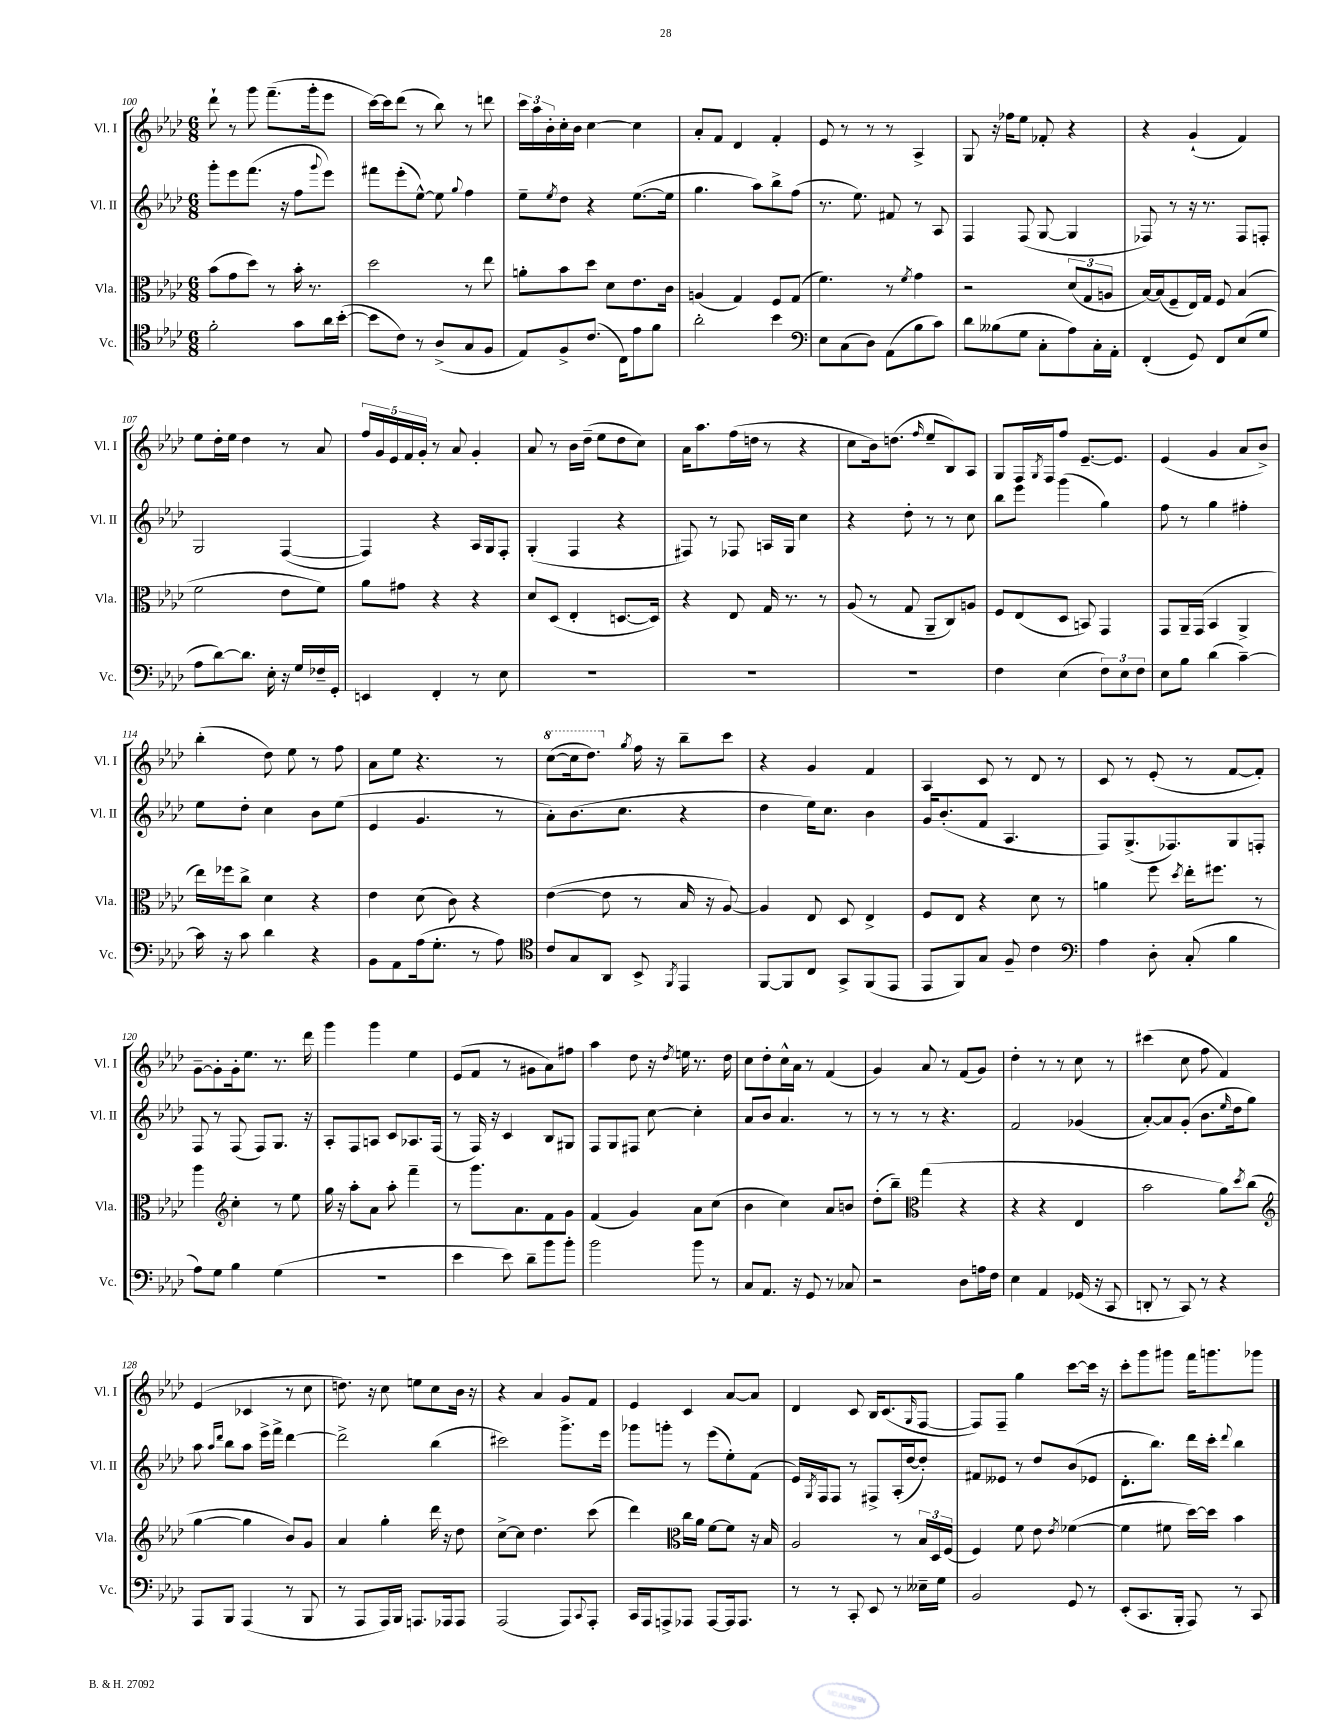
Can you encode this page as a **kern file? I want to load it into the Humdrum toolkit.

**kern	**kern	**kern	**kern
*part4	*part3	*part2	*part1
*staff4	*staff3	*staff2	*staff1
*I"Vc.	*I"Vla.	*I"Vl. II	*I"Vl. I
*I'Vc.	*I'Vla.	*I'Vl. II	*I'Vl. I
*clefC4	*clefC3	*clefG2	*clefG2
*k[b-e-a-d-]	*k[b-e-a-d-]	*k[b-e-a-d-]	*k[b-e-a-d-]
*M6/8	*M6/8	*M6/8	*M6/8
=100	=100	=100	=100
2f'\	(8b-\L	8ggg'\L	8ddd-`\
.	8g\	8eee-\	8r
.	8dd-\J)	(8.fff\J	8ggg\
.	8r	.	(8.fff~\L
.	.	16r	.
8g\L	16b-'\	8ff\L	.
.	8.r	.	16ggg'\k
.	.	8qqggg/	.
16a-\L	.	8eee-\J)	8eee-\J
([16b-'\JJ	.	.	.
=101	=101	=101	=101
8b-\L]	2dd-\	8fff#X\L	[16ccc\LL)
.	.	.	16ccc\J]
8c\J)	.	(8eee-'\	(8ddd-\J
8r	.	[8ee-^^\J)	8r
(8A-^/L	.	8ee-\]	8bb-\)
.	.	8qqgg/	.
8G/	8r	4ff\	8r
8F/J	8ee-\	.	8dddn\
=102	=102	=102	=102
8E-/L)	8an'\L	8ee-~\L	24ccc\LL
.	.	.	24aa-\
.	.	.	24b-'\
.	.	8qee-/	.
8F^/	8b-\	8dd-\J	16cc'\
.	.	.	16b-\JJ
(8.c/J	8dd-\J	4r	[4cc\
.	8d-\L	.	.
16C\KL)	.	.	.
8e-\	8.e-\	([8.ee-\L	4cc\]
8f\J	.	.	.
.	16c\Jk	16ee-\Jk]	.
=103	=103	=103	=103
2a-'\	(4An/	4.gg\	8a-'/L
.	.	.	8f/J
.	4G/)	.	4d-/
.	.	8aa-\L)	.
4b-\	8F/L	8bb-^\	4f'/
.	(8G/J	(8ff\J	.
=104	=104	=104	=104
*clefF4	*	*	*
8E-\L	4.f\)	8.r	8e-/
(8C\	.	.	8r
.	.	8.ee-\)	.
8D-\J)	.	.	8r
(8AA-\L	8r	8f#X/	8r
.	8qf/	.	.
8B-\	4g\	8r	4A-^/
8c\J)	.	8A-/	.
=105	=105	=105	=105
8d-\L	2r	4F/	8G/
(8B--X\	.	.	16r
.	.	.	16ff-X\KL
8G\J	.	(8F/	8ee-\J
8C'\L	.	[8G/	8f-X'/
8A-\)	(12d-/L	4G/]	4r
.	12G/	.	.
16C'\L	.	.	.
.	12An/J	.	.
16AA-'\JJ	.	.	.
=106	=106	=106	=106
(4FF'/	[16B-/LL)	8F-X/)	4r
.	(16B-/J]	.	.
.	8F~/	8r	.
8GG/)	16E-/L)	16r	(4g`/
.	16G/JJ	8.r	.
8FF/L	8F/	.	.
(8E-/	(4B-/	8F-/L	4f/)
8G/J	.	8Fn'/J	.
!!LO:LB:g=z
=107	=107	=107	=107
8A-\L	2f\	2G/	8ee-\L
[8d-\)	.	.	16dd-'\L
.	.	.	16ee-\JJ
8.d-\J]	.	.	4dd-\
16E-'\	.	.	.
16r	8e-\L	([4F/	8r
16G/LL	.	.	.
16F-X~/	8f\J)	.	8a-/
16GG'/JJ	.	.	.
=108	=108	=108	=108
4EEn/	8a-\L	4F/])	20ff/LL
.	.	.	20g/
.	.	.	20e-/
.	8g#X\J	.	.
.	.	.	20f/
.	.	.	20g'/JJ
4FF'/	4r	4r	8r
.	.	.	8a-/
8r	4r	16A-/LL	4g'/
.	.	16G/J	.
8E-\	.	8F'/J	.
=109	=109	=109	=109
2.r	8d-/L	(4G'/	8a-/
.	(8D-/J	.	8r
.	4E-'/	4F/	16b-\LL
.	.	.	(16dd-~\JJ
.	.	.	8ee-\L
.	[8.Dn/L	4r	8dd-\
.	.	.	8cc\J)
.	16D/Jk])	.	.
=110	=110	=110	=110
2.r	4r	8F#X/)	16a-\KL
.	.	.	8.aa-\
.	.	8r	.
.	8E-/	8F-X/	(16ff\L
.	.	.	16ddn\JJ
.	16G/	16An/LL	8r
.	8.r	16G/JJ	.
.	.	4cc\	4r
.	8r	.	.
=111	=111	=111	=111
2.r	(8A-/	4r	8cc\L
.	8r	.	16b-\k)
.	.	.	(8.ddn\J
.	8G/	8dd-'\	.
.	.	.	16qqff/
.	8AA-~/L	8r	8ee-~/L
.	8C/)	8r	8B-/)
.	8An/J	8cc\	8A-/J
=112	=112	=112	=112
4F\	8F/L	8bb-\L	8G/L
.	(8E-/	8eee-\J	16F/L
.	.	.	8qG/
.	.	.	16F/J
(4E-\	8D-/J	(4ggg\	8ff/J
.	8BBn/)	.	[8.e-~/L
12F\L)	4GG/	4gg\)	.
.	.	.	8.e-/J]
12E-\	.	.	.
12F\J	.	.	.
=113	=113	=113	=113
8E-\L	8GG/L	8ff\	(4e-/
8B-\J	16AA-~/L	8r	.
.	(16GG/JJ	.	.
(4d-\	4BB-/	4gg\	4g/
[4c~\)	4AA-^/	4ff#X'\	8a-/L
.	.	.	8b-^/J)
!!LO:LB:g=z
=114	=114	=114	=114
16c\]	16ee-\LL)	8ee-\L	(4bb-'\
16r	16ff-X\J	.	.
8c\	8cc^\J	8dd-'\J	.
4d-\	4d-\	4cc\	8dd-\)
.	.	.	8ee-\
4r	4r	8b-\L	8r
.	.	(8ee-\J	8ff\
=115	=115	=115	=115
8BB-\L	4e-\	4e-/	8a-\L
8AA-\	.	.	8ee-\J
(16A-\k	(8d-\	4.g/	4.r
8.G'\J	.	.	.
.	8c\)	.	.
8r	4r	.	.
8A-\)	.	8r	8r
=116	=116	=116	=116
*clefC4	*	*	*
*	*	*	*8va
8c/L	([4e-\	8a-'\L)	([8ccc\L
8G/	.	(8.b-\	16ccc\k]
.	.	.	8.ddd-\J)
8AA-/J	8e-\]	.	.
.	.	8.cc\J	.
*	*	*	*X8va
.	.	.	8qgg/
8BB-^/	8r	.	16ff\
.	.	.	16r
8qFF/	.	.	.
4EE-/	16B-/	4r	8bb-~\L
.	16r	.	.
.	[8A-/)	.	8ccc\J
=117	=117	=117	=117
[8FF/L	4A-/]	4dd-\	4r
8FF/]	.	.	.
8C/J	8E-/	16ee-\KL)	4g/
.	.	8.cc\J	.
8GG^/L	8D-/	.	.
(8FF/	4E-^/	4b-\	4f/
8EE-/J	.	.	.
=118	=118	=118	=118
8EE-/L	8F/L	16g/KL	4A-/
.	.	(8.b-'/	.
8FF/)	8E-/J	.	.
8G/J	4r	8f/J	8c/
8F~/	.	4.A-/	8r
4c\	8d-\	.	8d-/
.	8r	.	8r
=119	=119	=119	=119
*clefF4	*	*	*
4A-\	4an\	8F/L)	8c/
.	.	(8.G^/	8r
8D-'\	8ff\	.	(8e-'/
.	.	8.F-X/)	.
.	8qdd-/	.	.
(8C'/	16ee-'\KL	.	8r
.	8.ff#X\J	.	.
4B-\	.	8G/	[8f/L
.	8r	8Fn'/J	8f'/J])
!!LO:LB:g=z
=120	=120	=120	=120
8A-\L)	4aa-\	8F/	[8g~\L
8G\J	.	8r	8g'\]
*	*clefG2	*	*
4B-\	4cc'\	(8F/	16g'\k
.	.	.	8.ee-\J
.	.	8F/L)	.
(4G\	8r	8.G/J	8.r
.	8ee-\	.	.
.	.	16r	16ddd-\
=121	=121	=121	=121
2.r	16gg\	8A-'/L	4ggg\
.	16r	.	.
.	8aa-'\L	8F/	.
.	8a-\J	8An/J	4ggg\
.	8aa-'\	8c/L	.
.	4fff~\	8.A-X/	4ee-\
.	.	(16F/Jk	.
=122	=122	=122	=122
4e-\	8r	8r	(8e-/L
.	8.ggg\L	16F/)	8f/J
.	.	16r	.
8e-\)	.	4c/	8r
.	8.a-\	.	.
8d-~\L	.	.	8g#X\L
8b-\	8f\	8B-/L	8a-\)
8b-'\J	8g\J	8G#X/J	8ff#X\J
=123	=123	=123	=123
2b-\	(4f/	8F/L	4aa-\
.	.	8G/	.
.	4g/)	8F#X/J	8dd-\
.	.	[8cc\	16r
.	.	.	8qdd-/
.	.	.	16een\
8b-\	8a-\L	4cc'\]	8.r
8r	(8cc\J	.	.
.	.	.	16dd-\
=124	=124	=124	=124
8C/L	4b-\	8a-/L	8cc\L
8.AA-/J	.	8b-/J	8dd-'\
.	4cc\)	4.a-/	16cc^^\L
16r	.	.	16a-\JJ
8GG/	.	.	8r
8r	8a-/L	.	(4f/
8C-X/	8bn/J	8r	.
=125	=125	=125	=125
2r	(8dd-'\L	8r	4g/)
.	8bb-~\J)	8r	.
*	*clefC3	*	*
.	(4gg\	8r	8a-/
.	.	4.r	8r
8D-\L	4r	.	(8f/L
16An\L	.	.	8g/J)
16F\JJ	.	.	.
=126	=126	=126	=126
4E-\	4r	2f/	4dd-'\
4AA-/	4r	.	8r
.	.	.	8r
(16GG-X/	4E-/	(4g-X/	8cc\
16r	.	.	.
8CC/	.	.	8r
=127	=127	=127	=127
8DDn'/	2b-\	[8a-'/L)	(4ccc#X\
8r	.	8a-/]	.
8CC/)	.	(8g'/J	8cc\
8r	.	8.b-\L	8ff\
4r	8a-\L)	.	4f/)
.	.	16qqee-/	.
.	.	16dd-\k	.
.	8qdd-/	.	.
.	(8cc\J	8gg\J)	.
!!LO:LB:g=z
=128	=128	=128	=128
*	*clefG2	*	*
8AAA-/L	[4gg\	8aa-\	(4e-/
.	.	16qqaa-/LL	.
.	.	16qqddd-/JJ	.
8BBB-/J	.	8bb-\L	.
(4AAA-/	4gg\]	8aa-\J	4c-X/
.	.	16eee-^\LL	.
.	.	16fff^\JJ	.
8r	8b-/L)	[4ddd-\	8r
8BBB-/	8g/J	.	8cc\
=129	=129	=129	=129
8r	4a-/	2ddd-^\]	8.ddn\)
8AAA-/L	.	.	.
.	.	.	16r
16AAA-/L)	4gg'\	.	8cc\
16BBB-/JJ	.	.	.
8.AAAn/L	.	.	8een\L
.	16ddd-\	(4bb-\	8cc\
16AAA-X/k	16r	.	.
8AAA-/J	8dd-\	.	16b-\Jk
.	.	.	16r
=130	=130	=130	=130
(2AAA-/	[8cc^\L	2ccc#X\)	4r
.	8cc\J]	.	.
.	4.dd-\	.	4a-/
8AAA-/L)	.	8.ggg^\L	8g/L
8qqCC/	.	.	.
8AAA-'/J	(8ccc\	.	8f/J
.	.	16eee-\Jk	.
=131	=131	=131	=131
16CC/LL	4ddd-\)	8ggg-X\L	4e-/
16AAA-/J	.	.	.
8AAAn^/	.	8gggn'\J	.
*	*clefC3	*	*
8AAA-X/J	16cc\LL	8r	4c/
.	16a-\JJ	.	.
[8AAA-/L	[8f\L	(8eee-\L	.
16AAA-/k]	8f\J]	8ee-'\)	[8a-/L
8.AAA-/J	.	.	.
.	16r	(8f\J	8a-/J]
.	16B-/	.	.
=132	=132	=132	=132
8r	2A-/	16e-/LL)	4d-/
.	.	8qG/	.
.	.	16F/J	.
8r	.	8F/J	.
8CC'/	.	8r	8c/
8EE-/	.	8F#X^/L	16B-/KL
.	.	.	(8.c/
8r	8r	(16A-'/L	.
.	.	[16dd-/J	.
.	.	.	16qqG/
16E--X~\LL	24B-/LL	8dd-'/J])	[8F/J
.	24D-/	.	.
16G\JJ	.	.	.
.	(24F/JJ	.	.
=133	=133	=133	=133
2BB-/	4F/)	8f#X/L	8F/L])
.	.	8e--X/J	8F~/J
.	8f\	8r	4gg\
.	8e-\	8dd-/L	.
.	8qe-/	.	.
8GG/	([4f-X\	(8b-/	[8ccc\L
8r	.	8e-X/J	16ccc\Jk]
.	.	.	16r
=134	=134	=134	=134
(8EE-'/L	4f-\]	8.d-'\L	8ccc'\L
8.CC/	.	.	8ggg\
.	.	8.bb-\J)	.
.	8f#X\	.	8ggg#X\J
16BBB-'/Jk	.	.	.
8AAA-/)	[16dd-\LL)	16ddd-\LL	16fff\KL
.	16dd-\JJ]	16ccc'\JJ	8.gggn\
.	.	8qqddd-/	.
8r	4b-\	4bb-\	.
8CC/	.	.	8ggg-X\J
==	==	==	==
*-	*-	*-	*-
